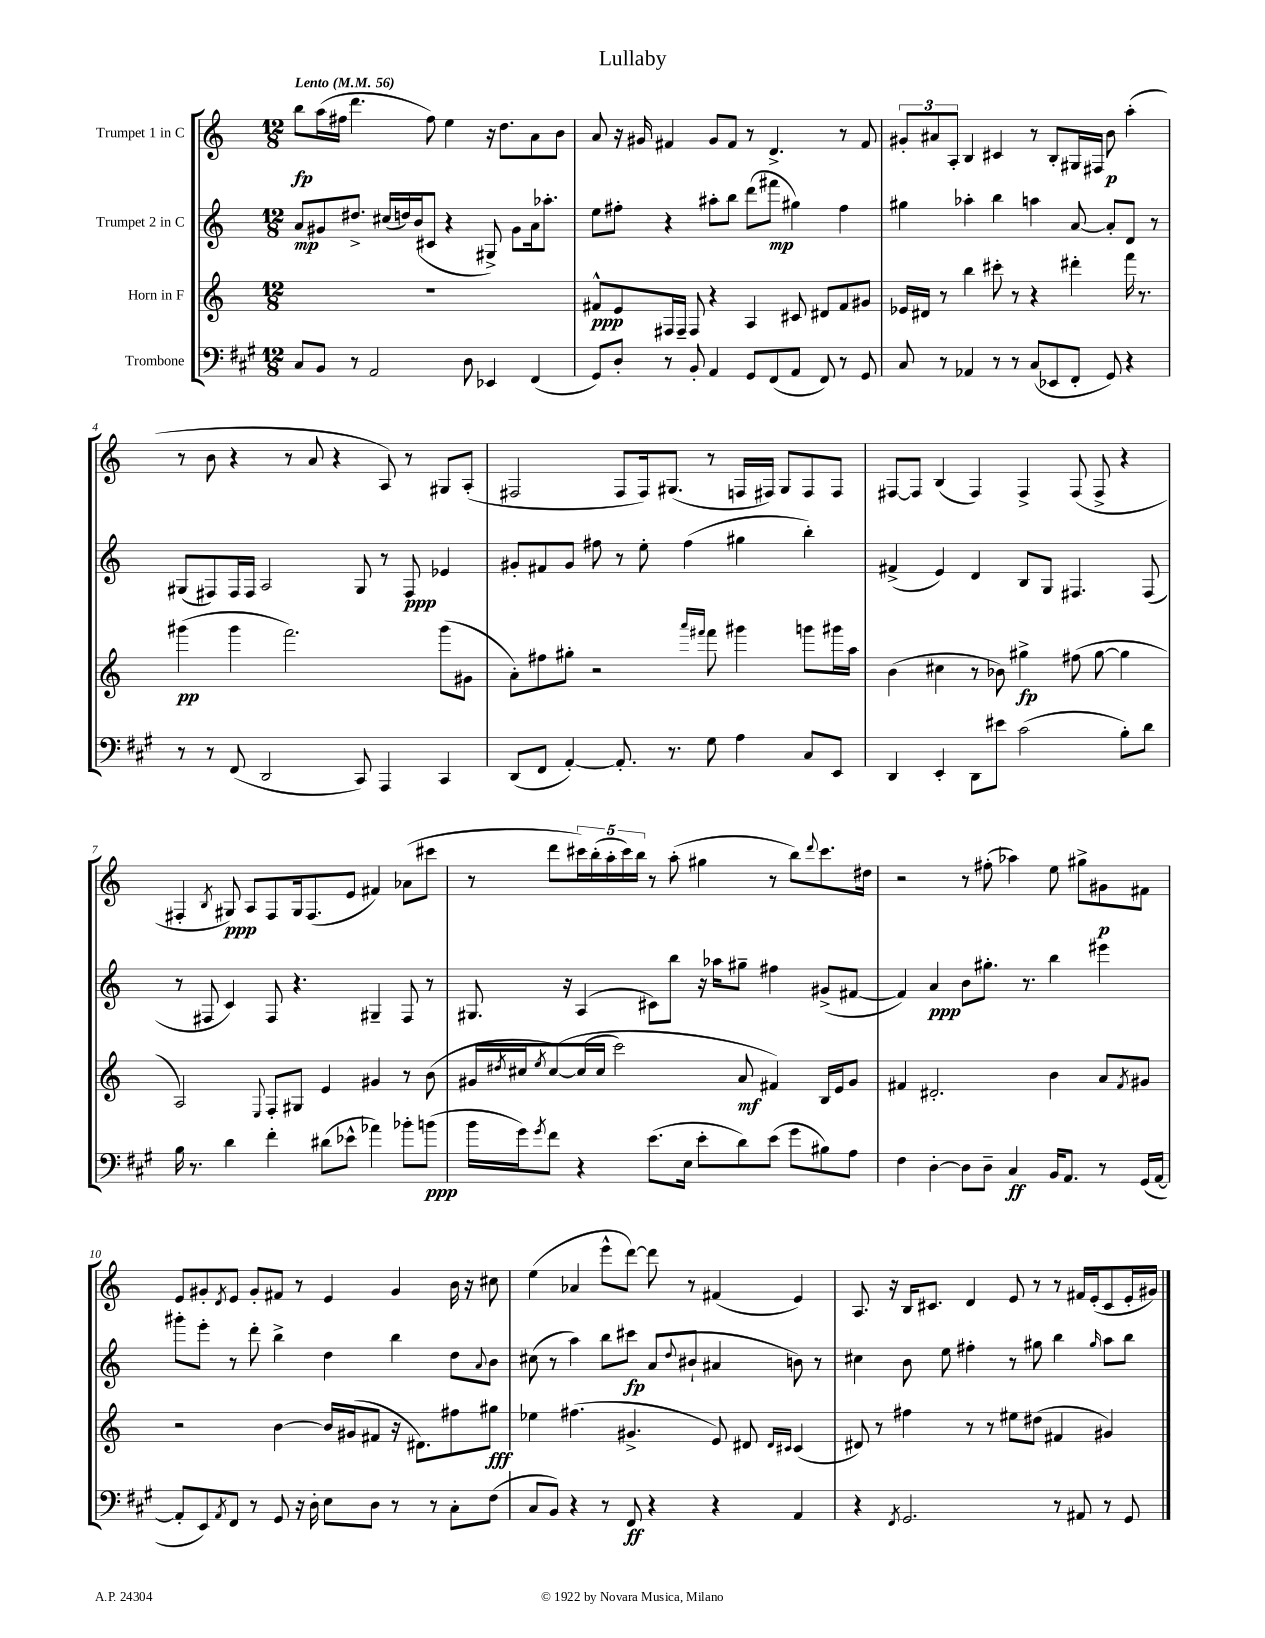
\header { title = "Lullaby" }
<<
\new StaffGroup <<
\new Staff = "s0" \with { instrumentName = "Trumpet 1 in C" } {
    \clef treble \key c \major \numericTimeSignature \time 12/8 \tempo "Lento" 4 = 56
    b''8\fp a''16( fis''16 d'''4. fis''8) e''4 r16 d''8. a'8 b'8 |
    a'8 r16 gis'16 fis'4 gis'8 fis'8 r8 d'4.-> r8 fis'8 |
    \tuplet 3/2 { gis'8-. ais'8 a8-. } b4 cis'4 r8 b8-. gis16 fis16 b'8\p a''4-.( |
    r8 b'8 r4 r8 a'8 r4 a8) r8 gis8 a8-.( |
    fis2 fis8 fis16) gis8.( r8 f16 fis16) gis8 fis8 fis8 |
    fis8~ fis8 b4( fis4) fis4-> fis8( fis8-> r4 |
    fis4-. \acciaccatura { b8 } gis8\ppp) a8 fis8 gis16 fis8.( e'8 fis'4) aes'8( cis'''8 |
    r8 d'''8 \tuplet 5/4 { cis'''16) b''16-.( a''16-. cis'''16) b''16 } r8 a''8-.( gis''4 r8 b''8) \appoggiatura { d'''8 } cis'''8. dis''16 |
    r2 r8 fis''8-.( aes''4) e''8 gis''8-> gis'8\p fis'8 |
    e'8 gis'8-. \acciaccatura { d'8 } e'8 gis'8-. fis'8 r8 e'4 gis'4 b'16 r16 cis''8 |
    e''4( aes'4 e'''8-^ d'''8~) d'''8 r8 fis'4( e'4) |
    a8. r16 b16 cis'8. d'4 e'8 r8 r8 fis'16 e'16-.( cis'8 e'16-. gis'16) \bar "|." |
}
\new Staff = "s1" \with { instrumentName = "Trumpet 2 in C" } {
    \clef treble \key c \major \numericTimeSignature \time 12/8
    a'8\mp gis'8 dis''8.-> cis''16( d''16) b'16( cis'8 r4 gis8->) gis'8 a'16 aes''8.-. |
    e''8 fis''8-. r4 ais''8-. b''8 d'''8( fis'''8\mp gis''4) fis''4 |
    gis''4 aes''4-. b''4 a''4 a'8~ a'8-. d'8 r8 |
    gis8( fis8) fis16 fis16 a2 gis8 r8 fis8\ppp ees'4 |
    gis'8-. fis'8 gis'8 fis''8 r8 e''8-. fis''4( gis''4 b''4-.) |
    fis'4->( e'4) d'4 b8 g8 fis4. fis8( |
    r8 fis8 c'4) fis8 r4. gis4-- fis8 r8 |
    gis8. r16 a4( cis'8) b''8 r16 aes''16 gis''8-- fis''4 gis'8->( fis'8~ |
    fis'4) a'4\ppp b'8 gis''8.-. r8. b''4 eis'''4 |
    gis'''8-. e'''8-. r8 d'''8-. b''4-> d''4 b''4 d''8 \appoggiatura { a'8 } b'8 |
    cis''8( r8 a''4) b''8 cis'''8\fp a'8( \appoggiatura { d''8 } bis'8-! ais'4 b'8) r8 |
    cis''4 b'8 e''8 fis''4-. r8 gis''8 b''4 \grace { gis''16 } a''8 b''8 \bar "|." |
}
\new Staff = "s2" \with { instrumentName = "Horn in F" } {
    \clef treble \key c \major \numericTimeSignature \time 12/8
    R1. |
    fis'8-^\ppp e'8 fis16 fis16-- fis8 r4 a4 cis'8 dis'8 fis'8 gis'8 |
    ees'16 dis'16 r8 b''4 cis'''8-. r8 r4 dis'''4-. f'''16 r8. |
    gis'''4\pp( gis'''4 f'''2.) gis'''8( gis'8 |
    a'8-.) fis''8 gis''8-. r2 \grace { a'''16 fis'''16 } fis'''8 gis'''4 g'''8 gis'''16 a''16 |
    b'4( cis''4 r8 bes'8) gis''4->\fp fis''8( gis''8~ gis''4 |
    a2) \appoggiatura { e8 } f8-. gis8 e'4 gis'4 r8 b'8( |
    gis'16 \acciaccatura { dis''8 } cis''16 \acciaccatura { e''8 } cis''8~)\( cis''16( cis''16 c'''2) a'8\mf fis'4\) b16 e'16 gis'8 |
    fis'4 dis'2.-. b'4 a'8 \acciaccatura { fis'8 } gis'8 |
    r2 b'4~ b'16 gis'16( fis'8 r16 dis'8.) fis''8 gis''8\fff |
    ees''4 fis''4.( gis'4.-> e'8) dis'8 \grace { dis'16 cis'16 } cis'4( |
    dis'8) r8 fis''4 r8 r8 eis''8 dis''8( fis'4 gis'4) \bar "|." |
}
\new Staff = "s3" \with { instrumentName = "Trombone" } {
    \clef bass \key a \major \numericTimeSignature \time 12/8
    cis8 b,8 r8 a,2 d8 ees,4 fis,4( |
    gis,8) d8-. r8 b,8-. a,4 gis,8 fis,8( a,8 fis,8) r8 gis,8 |
    cis8 r8 aes,4 r8 r8 cis8( ees,8 fis,8-. gis,8) r4 |
    r8 r8 fis,8( d,2 cis,8) a,,4 cis,4 |
    d,8( fis,8 a,4~-.) a,8.-. r8. gis8 a4 cis8 e,8 |
    d,4 e,4-. d,8 eis'8 cis'2( b8-.) d'8 |
    b16 r8. d'4 fis'4-. dis'8( ees'8-^ aes'4) bes'8-. b'8\ppp( |
    b'16 gis'16) \acciaccatura { gis'8 } fis'8 r4 e'8.( e16 e'8-. d'8) e'8( gis'8 bis8) a8 |
    fis4 d4~-. d8 d8-- cis4\ff b,16 a,8. r8 gis,16( a,16~ |
    a,8-. e,8) \acciaccatura { a,8 } fis,8 r8 gis,8 r16 d16-. e8 d8 r8 r8 cis8-. fis8( |
    cis8 b,8) r4 r8 fis,8\ff r4 r4 a,4 |
    r4 \acciaccatura { fis,8 } gis,2. r8 ais,8 r8 gis,8 \bar "|." |
}
>>
>>
